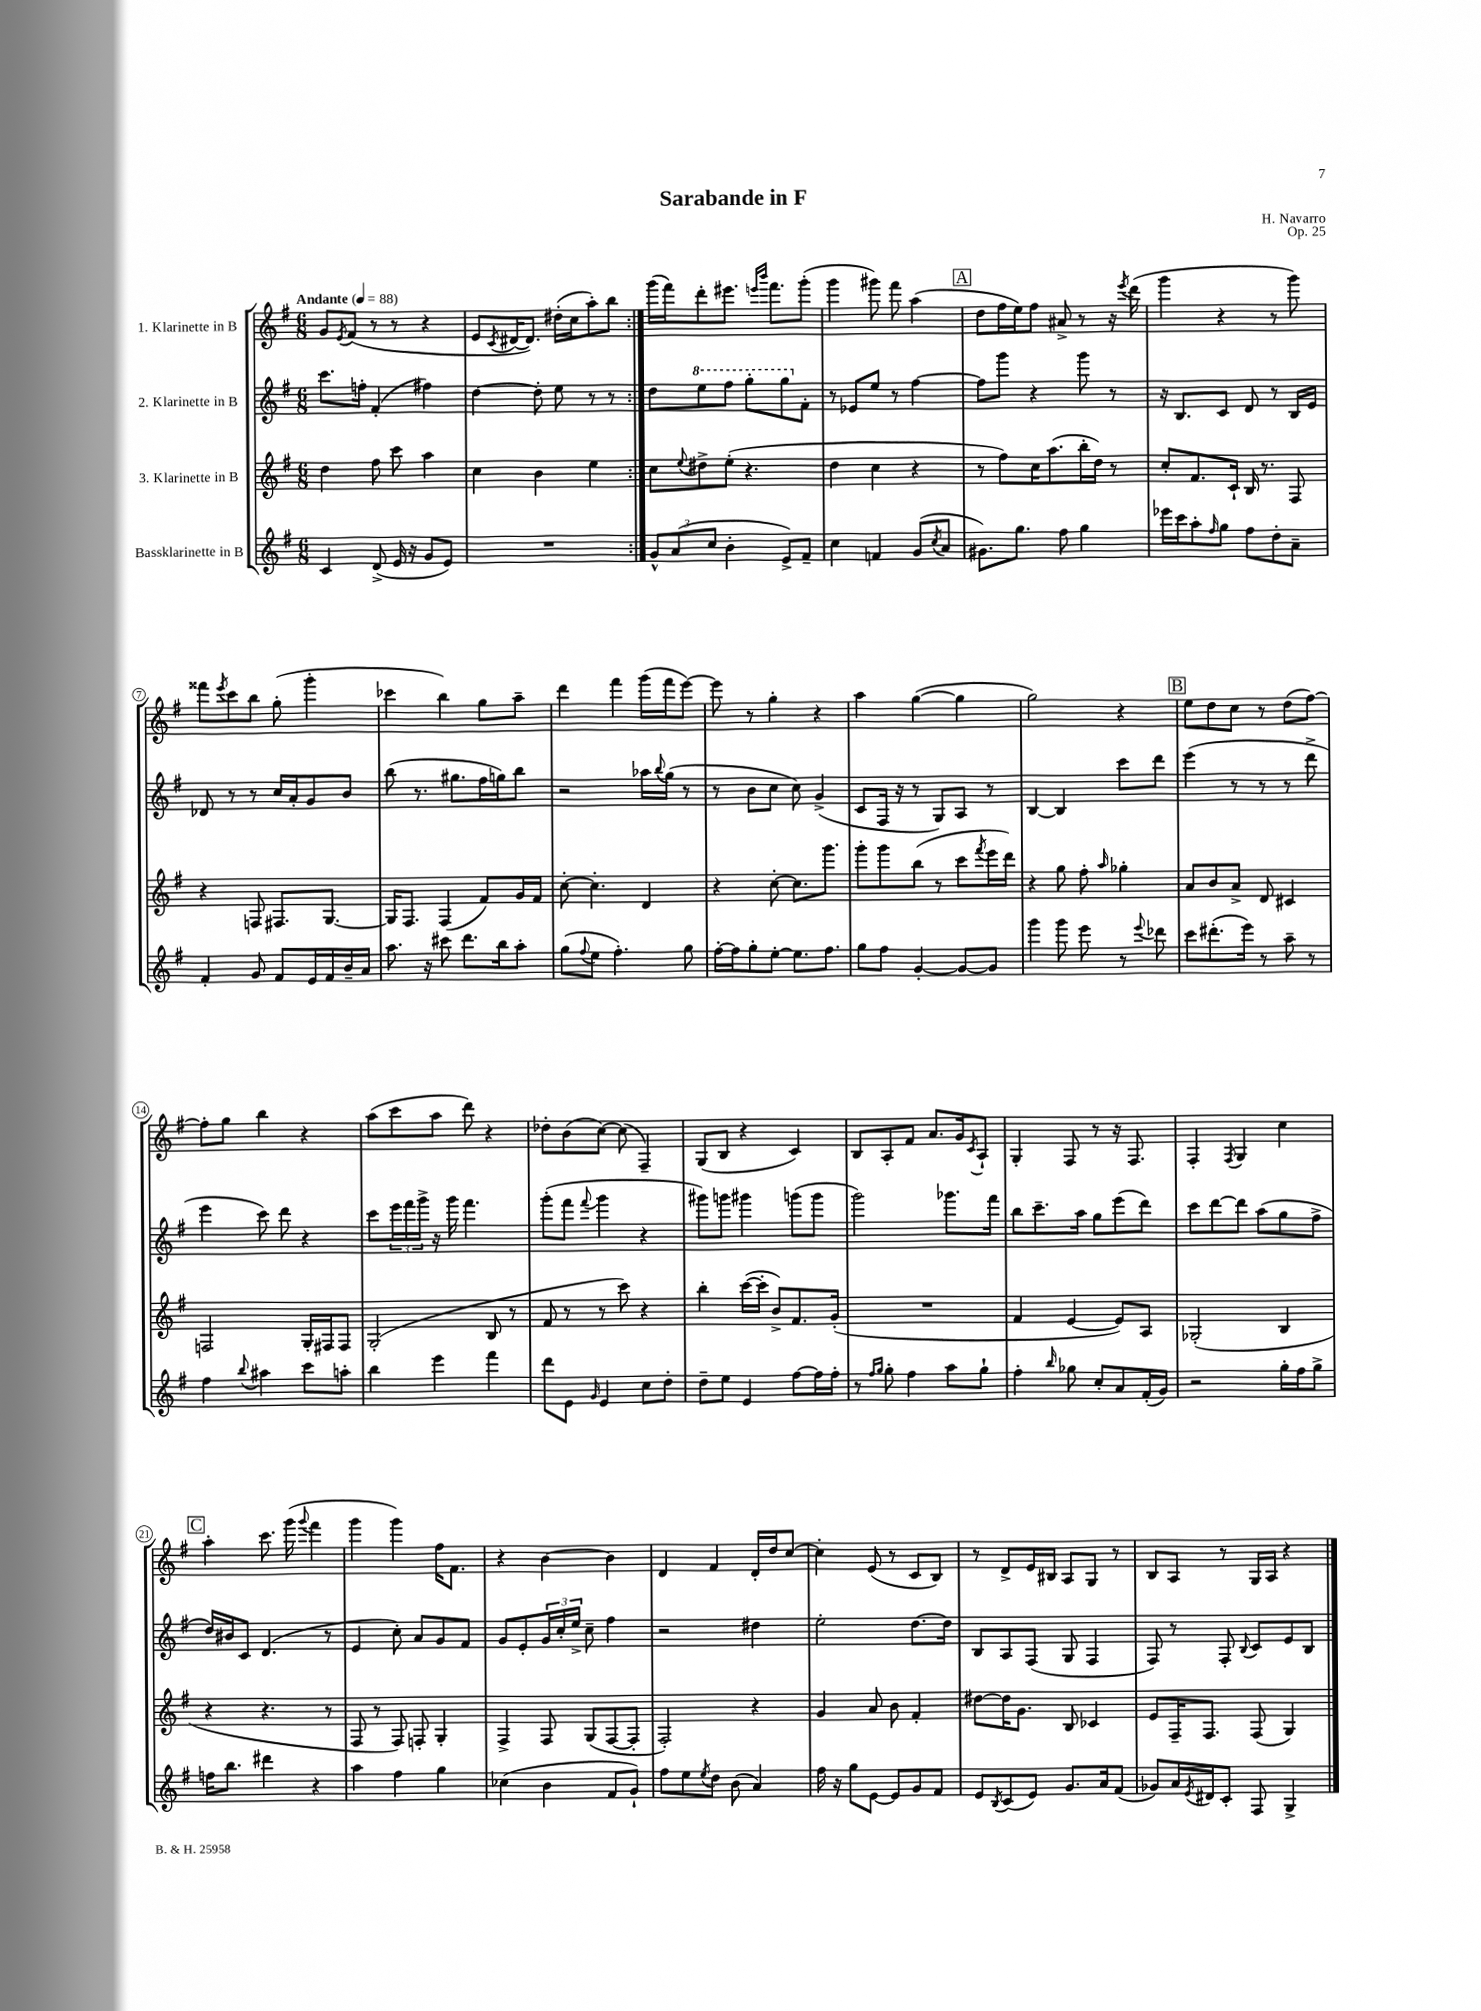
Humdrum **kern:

**kern	**kern	**kern	**kern
*staff4	*staff3	*staff2	*staff1
*clefG2	*clefG2	*clefG2	*clefG2
*k[f#]	*k[f#]	*k[f#]	*k[f#]
*M6/8	*M6/8	*M6/8	*M6/8
*MM88	*MM88	*MM88	*MM88
4c	4dd	8.ccc	8g
.	.	.	8qe
.	.	.	(8f#
.	.	16ff'	.
(8d^	8ff#	(4f#'	8r
16e	8ccc	.	8r
16r	.	.	.
8g	4aa	4ff#)	4r
8e)	.	.	.
=	=	=	=
2.r	4cc	[4dd	8e
.	.	.	8qc
.	.	.	[16d#
.	.	.	8.d#])
.	4b	8dd']	.
.	.	8ee	(16dd#'
.	.	.	16cc
.	4ee	8r	8aa')
.	.	8r	8bb
=:|!	=:|!	=:|!	=:|!
12g^^	8cc	8dd	(16ggg
.	.	.	16fff#)
(12a	.	.	.
.	8qqee	.	.
.	8dd#^	8eee	8ddd'
12cc	.	.	.
4b'	(8ee'	8fff#	8.eee#
.	4.r	8ggg'	.
.	.	.	16qqeee
.	.	.	16qqbbb
.	.	.	8.fff#
8e^)	.	8ggg	.
8f#~	.	8f#'	(8ggg'
=	=	=	=
4cc	4dd	8r	4ggg
.	.	8e-	.
4f	4cc	8ee	8ggg#)
.	.	8r	8fff#
(8g	4r	[4ff#	(4aa
8qcc	.	.	.
8a	.	.	.
=	=	=	=
8.g#)	8r	8ff#]	8dd
.	8ff#)	8ggg	16ff#
8.gg	.	.	16ee)
.	16cc	4r	8ff#
.	(8.aa	.	.
8ff#	.	.	8a#^
4gg	16bb'	8ggg	8r
.	16dd)	.	.
.	8r	8r	16r
.	.	.	8qeee
.	.	.	(16ddd
=	=	=	=
16eee-	8cc'	16r	4ggg
16ccc	.	8.B	.
8aa'	8.f#	.	.
16qqff#	.	.	.
8gg	.	8c	4r
.	16c`	.	.
8ff#	16B	8d	.
.	8.r	.	.
8dd'	.	8r	8r
8a~	8F#	16B	8ggg)
.	.	16e	.
=	=	=	=
4f#'	4r	8d-	8fff##
.	.	.	8qeee
.	.	8r	8ccc
8g	8F	8r	8bb
8f#	8.F#	16cc	(8gg'
.	.	16a'	.
16e	.	8g	4ggg'
16f#	[8.G	.	.
16b~	.	8b	.
16a	.	.	.
=	=	=	=
8.aa	16G]	(8bb	4ccc-
.	8.F#	.	.
.	.	8.r	.
16r	.	.	.
8ccc#	(4F#	.	4bb)
.	.	8.gg#	.
8.ddd	.	.	.
.	8f#)	16ff#	8gg
16bb	.	16gg)	.
8aa'	16g	8bb	8aa~
.	16f#	.	.
=	=	=	=
(8gg	[8cc'	2r	4ddd
8qqff#	.	.	.
8ee	4.cc']	.	.
4.ff#')	.	.	4fff#
.	4d	16aa-	(16ggg
.	.	8qqbb	.
.	.	(16gg	16fff#
8gg	.	8r	[8eee)
=	=	=	=
[16ff#'	4r	8r	8eee]
16ff#]	.	.	.
8gg'	.	8b	8r
[8ee'	[8cc'	8cc	4gg'
8.ee]	8.cc]	8cc)	.
.	.	(4g^	4r
8.ff#	8.ggg	.	.
=	=	=	=
8gg	8ggg'	8c	4aa
8ff#	8ggg	16F#	.
.	.	16r	.
[4g'	(8bb	8r	([4gg
.	8r	8G)	.
8g_	8ccc	8A	4gg]
.	8qfff#	.	.
8g]	16eee	8r	.
.	16ddd)	.	.
=	=	=	=
4ggg	4r	[4B	2gg)
8ggg	8gg	4B]	.
8eee	8ff#'	.	.
.	16qqaa	.	.
8r	4gg-'	8ccc	4r
8qqeee	.	.	.
8ddd-	.	8ddd	.
=	=	=	=
8ccc	8a	(4eee	8ee
(8.ddd#'	8b	.	8dd
.	8a^	8r	8cc
16eee)	.	.	.
8r	8d	8r	8r
8aa~	4c#	8r	(8dd
8r	.	8ddd^	[8ff#)
=	=	=	=
4ff#	2F	4eee	8ff#']
.	.	.	8gg
8qqbb	.	.	.
4aa#	.	8ccc)	4bb
.	.	8ddd	.
8ccc	16G'	4r	4r
.	16F#	.	.
8aa'	8F#	.	.
=	=	=	=
4bb	(2G'	8ccc	(8aa
.	.	24eee	8ccc
.	.	24fff#	.
.	.	24ggg^	.
4eee	.	16r	8aa
.	.	16ggg	.
.	.	4.fff#	8ddd)
4fff#	8B	.	4r
.	8r	.	.
=	=	=	=
8ddd	8f#	(8ggg'	8dd-'
8e	8r	8fff#	(8b
16qqg	.	8qqfff#	.
4e	8r	4ggg	[8cc)
.	8ccc)	.	(8cc]
8cc	4r	4r	4F#~)
8dd'	.	.	.
=	=	=	=
8dd~	4bb'	8ggg#)	(8G
8ee	.	8ggg	8B
4e	([16ccc	4ggg#	4r
.	16ccc']	.	.
.	8b^)	.	.
[8ff#	8.f#	(8ggg	4c)
16ff#]	.	8ggg	.
16ff#'	(16g'	.	.
=	=	=	=
8r	2.r	2ggg)	8B
16qqff#	.	.	.
16qqgg	.	.	.
8gg'	.	.	8A'
4ff#	.	.	8f#
.	.	.	8.a
8aa	.	8.ggg-	.
.	.	.	16g
.	.	.	8qc
8gg`	.	.	8A`
.	.	16fff#	.
=	=	=	=
4ff#'	4f#	8bb	4G'
.	.	8.ccc~	.
16qqbb	.	.	.
8gg-	[4e	.	8F#
.	.	16aa	.
8cc'	.	8gg	8r
8a	8e])	(8eee	16r
.	.	.	8.F#
(16f#'	8A	8ddd)	.
16g)	.	.	.
=	=	=	=
2r	(2G-'	8ccc	4F#'
.	.	[8ddd	.
.	.	.	8qF#
.	.	8ddd]	4G
.	.	(8aa	.
16gg'	4B	8gg	4cc
16ff#	.	.	.
8gg^	.	8ff#^	.
=	=	=	=
16ff	4r	16dd)	4aa'
8.bb	.	16b#	.
.	.	8c	.
4ddd#	4.r	(4.d	8.ccc
.	.	.	(16ggg
.	.	.	8qqggg
4r	.	.	4fff#
.	8r	8r	.
=	=	=	=
4aa	8F#	4e	4ggg
.	8r	.	.
4ff#	8F#)	8cc')	4ggg)
.	8F'	8a	.
4gg	4G'	8g	16ff#
.	.	.	8.f#
.	.	8f#	.
=	=	=	=
(4cc-	4F#^	8g	4r
.	.	8e'	.
4b	8F#	24g	[4b
.	.	24cc'	.
.	.	24ee^	.
.	(8G	8cc~	.
8f#	[8F#	4ff#	4b]
8g`)	8F#']	.	.
=	=	=	=
8ff#	2F#')	2r	4d
8ee	.	.	.
8qee	.	.	.
8dd	.	.	4f#
(8b	.	.	.
4a)	4r	4dd#	16d'
.	.	.	16dd
.	.	.	[8cc
=	=	=	=
16ff#	4g	2ee'	4cc']
16r	.	.	.
8gg	.	.	.
[8e	8a	.	(8e
8e]	8b	.	8r
8g	4f#'	[8.dd	8c
8f#	.	.	8B)
.	.	16dd]	.
=	=	=	=
8e	[8dd#	8B	8r
8qB	.	.	.
(8c	16dd#]	8A	8d^
.	8.g	.	.
8e)	.	(8F#	16e
.	.	.	16B#
8.g	8B	8G	8A
.	4c-	4F#	8G
16a	.	.	.
(8f#	.	.	8r
=	=	=	=
8g-)	8e	8F#)	8B
16a	16F#~	8r	8A
8qe	.	.	.
16d#	8.F#	.	.
8c'	.	8F#'	8r
.	.	8qqB	.
8F#	(8F#	8c	16G
.	.	.	16A
4G^	4G)	8e	4r
.	.	8B	.
==	==	==	==
*-	*-	*-	*-
